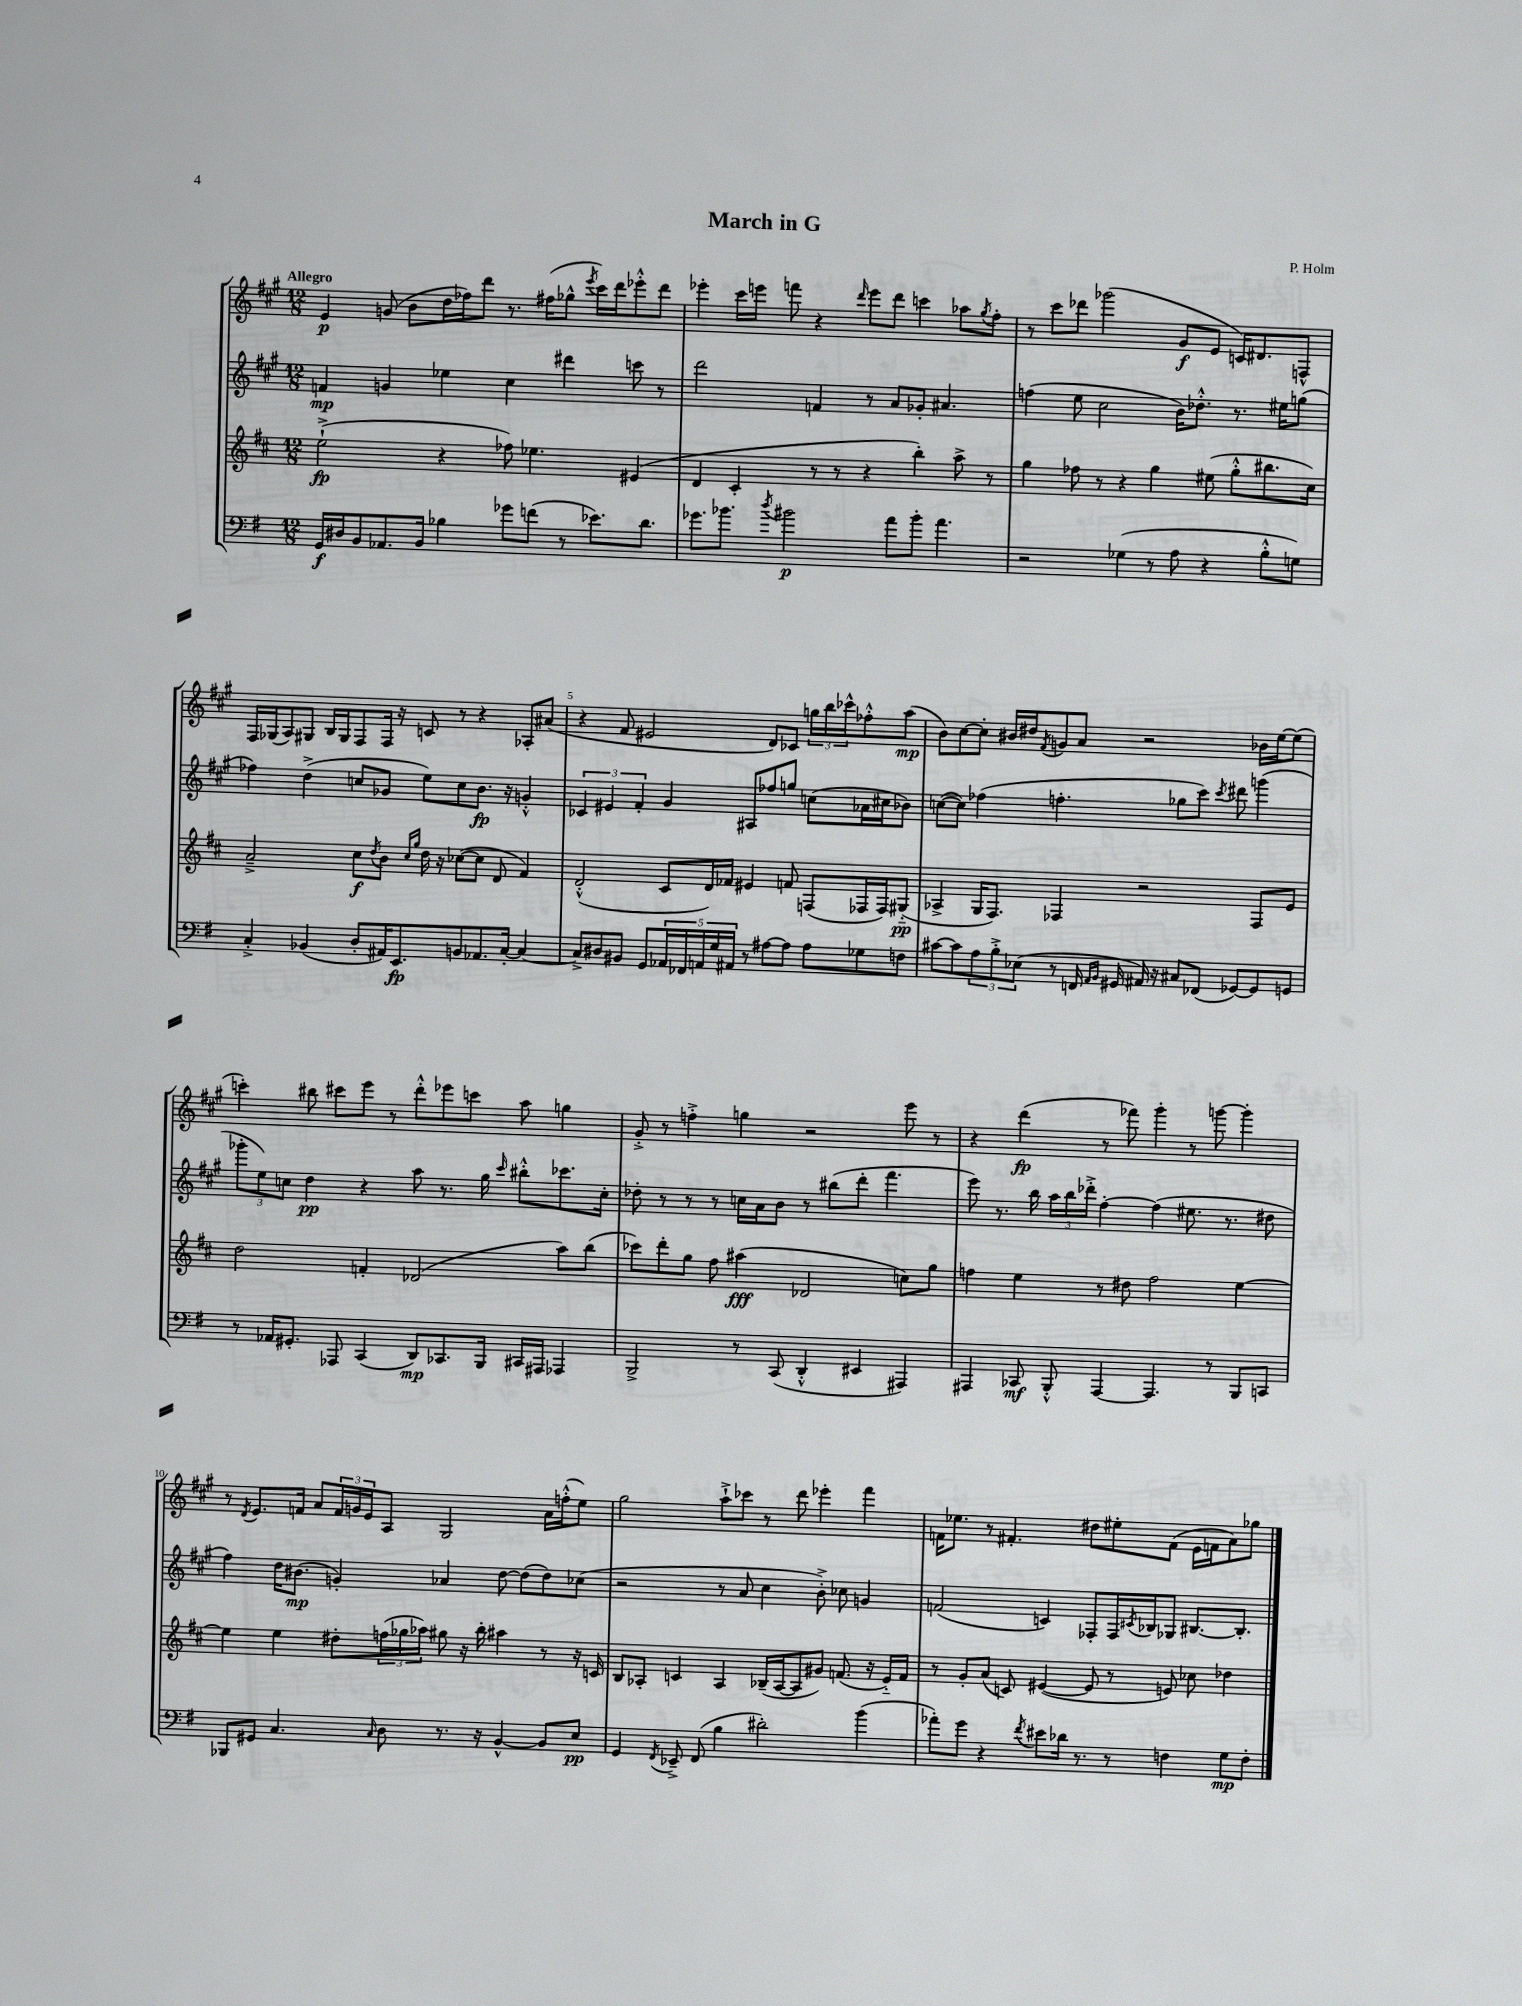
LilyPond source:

\header { title = "March in G" composer = "P. Holm" }
<<
\new StaffGroup <<
\new Staff = "s0" {
    \clef treble \key a \major \numericTimeSignature \time 12/8 \tempo "Allegro"
    e'4\p g'8( b'8 d''16 fes''16) d'''8 r8. fis''16( ges''8-^ \acciaccatura { e'''8 } cis'''16) d'''16 ees'''8-.-^ d'''8 |
    ees'''4-. cis'''16 e'''16 f'''8 r4 \grace { d'''16 } e'''8 d'''8 c'''4 aes''8 \acciaccatura { gis''8 } fis''8-. |
    r8 cis'''8 des'''8 ges'''2( gis'8\f e'8 c'16) dis'8. f8-^ |
    fis16 ges16( a8) gis8 b16 gis16 fis8 fis16 r16 c'8 r8 r4 aes8-. ais'8( |
    r4 fis'8 eis'2 d'8) ces'8 \tuplet 3/2 { g''16 b''16 ces'''16-^ } fes''8-.-^ a''8\mp( |
    b'8) cis''8~ cis''8-. bis'16 dis''16 \acciaccatura { fis'8 } g'8 a'8 r2 bes'16 e''16~ e''8( |
    c'''4-.) bis''8 cis'''8 e'''8 r8 d'''8-.-^ ees'''8 c'''8 a''8 g''4 |
    gis'8-.-> r8 f''4-.-> g''4 r2 e'''8 r8 |
    r4 d'''4\fp( r8 fes'''8) gis'''4-. r8 g'''8~ g'''4-. |
    r8 \acciaccatura { d'8 } e'8. f'16 a'8 \tuplet 3/2 { f'16 g'16 e'16 } a8 gis2 a'16 f''16-.-^( e''8) |
    gis''2 a''8-!-> ces'''8 r8 d'''8 ees'''4-. fis'''4 |
    f'16 ees''8. r8 fis'4.-. dis''8 eis''8-. fis'8( e'16 f'16 a'8) ges''8 \bar "|." |
}
\new Staff = "s1" {
    \clef treble \key a \major \numericTimeSignature \time 12/8
    f'4\mp g'4 ees''4 cis''4 dis'''4 c'''8 r8 |
    d'''2 f'4 r8 a'8 ges'8-. ais'4. |
    f''4( e''8 cis''2 b'16) des''8.-.-^ r8. eis''16 g''8( |
    fes''4) d''4->( c''8 ges'8 e''8) c''8 b'8.\fp r16 g'4-.-^ |
    \tuplet 3/2 { ces'4 eis'4 fis'4-. } gis'4 ais8 fes''8 g''8 c''8( aes'16 cis''16 bes'8) |
    c''8~( c''8) fes''4( f''4.-. ges''8 cis'''8) \acciaccatura { cis'''8 } dis'''8 g'''4( |
    \tuplet 3/2 { ges'''8-. e''8) c''8 } d''4\pp r4 a''8 r8. gis''16 \grace { cis'''16 } bis''8-.-^ ces'''8. c''16-. |
    des''8-. r8 r8 r8 c''16 a'16 b'8 r8 bis''8( d'''8-. fis'''4. |
    e'''8) r8. b''16 \tuplet 3/2 { a''16 b''16 des'''16-.-> } fis''4~-. fis''4( eis''8. r8. dis''8 |
    fis''4) d''16 bis'8.\mp( g'4-.) aes'4 d''8~ d''8( d''8) ces''8( |
    r2 r8 a'8 cis''4 b'8-.->) ces''8 g'4 |
    f'2( c'4) fes8-. fes16 \acciaccatura { cis'8 } bes16 ges8 bis8.~ bis8.-. \bar "|." |
}
\new Staff = "s2" {
    \clef treble \key d \major \numericTimeSignature \time 12/8
    e''2-!->\fp( r4 fes''8) ees''4. eis'4( |
    d'4 cis'4-. r8 r8 r4 b''4-.) a''8-> r8 |
    g''4 fes''8 r8 r4 g''4 eis''8( g''8-.-^ bis''8. cis''16) |
    a'2---> cis''8\f \acciaccatura { d''8 } b'8 \grace { cis''16 g''16 } d''16 r16 ces''8~( ces''8 d'8 fis'4) |
    d'2-.-^( cis'8 d'16) fes'16 eis'4 f'8 f8( fes16 fes16) gis8-_\pp( |
    aes4-> g16 fis8.) fes4 r2 fes8 e'8 |
    d''2 f'4-. des'2( a''8) b''8( |
    ces'''8) d'''8-. g''8 fis''8 ais''4\fff( des'2 c''8) g''8 |
    f''4 e''4 r8 dis''8 f''2 e''4~ |
    e''4 e''4 dis''8-. \tuplet 3/2 { f''16( ges''16 aes''16) } gis''8 r16 b''16-. ais''4 r8 r16 c'16 |
    b8 aes8-. c'4 aes4 bes16--( aes16~ aes8 gis'8) f'8.( r16 e'16-_) f'16 |
    r8 g'8-. a'8( c'8) eis'4~( eis'8 r8 e'8) ces''8 des''4 \bar "|." |
}
\new Staff = "s3" {
    \clef bass \key g \major \numericTimeSignature \time 12/8
    g,16\f dis16 b,8 aes,8. b,16 bes4 ges'8 f'8( r8 ees'8.) d'8. |
    ges'8. bes'8. \acciaccatura { d''8 } bis'2\p a'8 bis'8-. a'4. |
    r2 ges4( r8 a8 r4 b8-.-^ g8) |
    c4-.-> bes,4( d8-. ais,16) e,8.\fp b,8 aes,8. c16~-. c4~ |
    c8-> dis8 bis,8 g,8 \tuplet 5/4 { aes,16 fes,16 a,16 g16 ais,16 } r8 ais8~ ais8 ais8 ges8 f8 |
    cis'8~ cis'8 \tuplet 3/2 { a8 b8-.-> ees8( } r8 f,16 \grace { a,16 b,16 } gis,16 ais,16) r16 cis8 fes,8( ges,8~) ges,8 g,8 |
    r8 aes,16 gis,8.-. aes,,8 c,4( d,8\mp) ces,8. b,,16 cis,16 ais,,16 aes,,4 |
    b,,2-> r8 c,8( d,4-.-^ eis,4 ais,,4) |
    ais,,4 ces,8\mf b,,8-.-^ ais,,4~ ais,,4. r8 b,,8 c,8 |
    bes,,8 gis,8 c4. \grace { c16 } d8 r8. r16 b,4~-^ b,8 e8\pp |
    g,4 \acciaccatura { fis,8 } ees,8---> fis,8( b4 dis'2-.) b'4( |
    aes'8-.) g'8 r4 \acciaccatura { fis'8 } eis'8 des'16 r8. r8 f4 g8\mp f8-. \bar "|." |
}
>>
>>
\layout { \context { \Score \override BarNumber.break-visibility = ##(#f #t #t) barNumberVisibility = #(every-nth-bar-number-visible 5) } }
